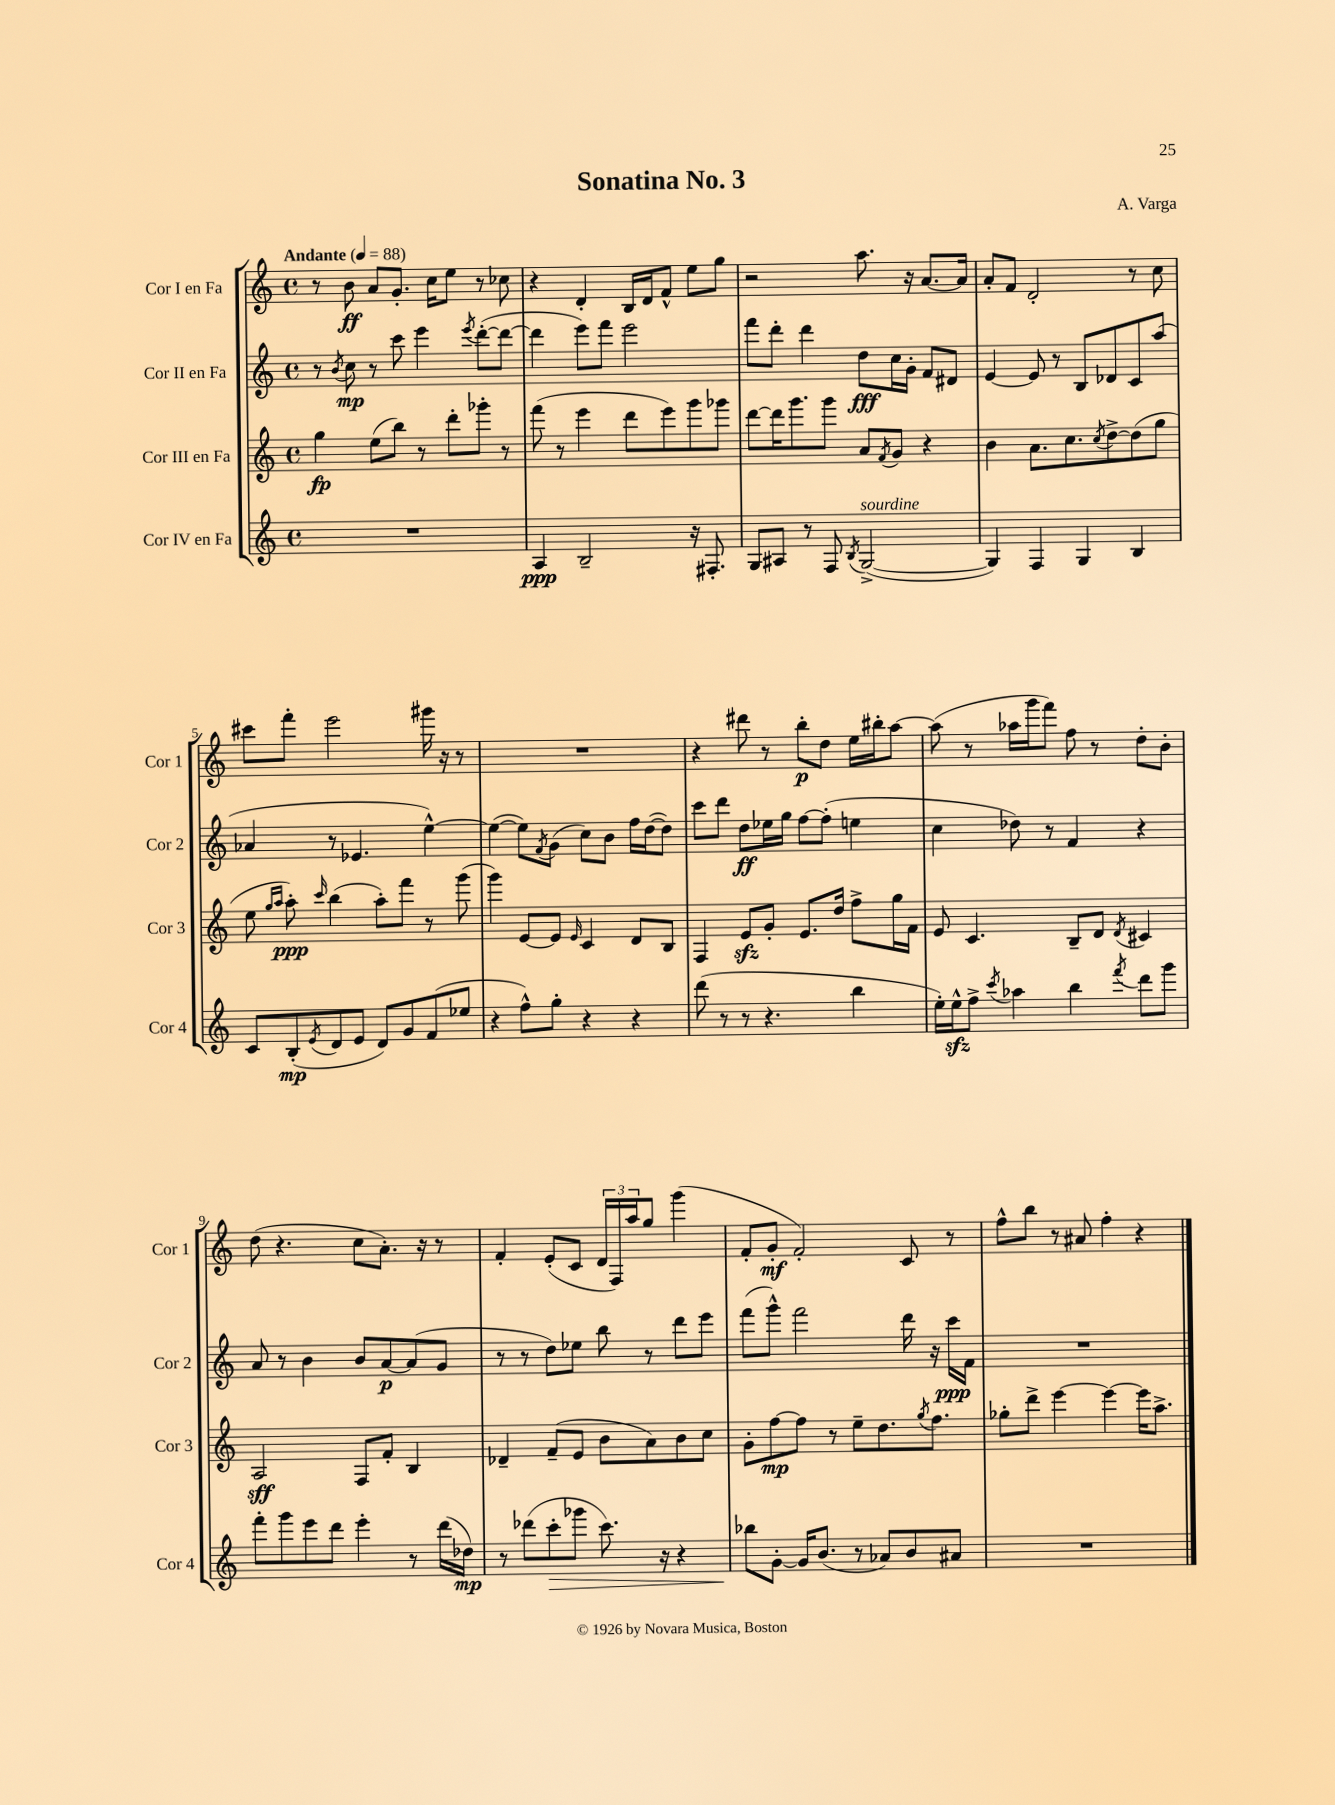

**kern	**kern	**kern	**kern
*staff4	*staff3	*staff2	*staff1
*clefG2	*clefG2	*clefG2	*clefG2
*k[]	*k[]	*k[]	*k[]
*M4/4	*M4/4	*M4/4	*M4/4
*met(c)	*met(c)	*met(c)	*met(c)
*MM88	*MM88	*MM88	*MM88
1r	4gg	8r	8r
.	.	8qb	.
.	.	8cc	8b
.	(8ee	8r	8a
.	8bb)	8ccc	8.g'
.	8r	4eee	.
.	.	.	16cc
.	8ddd'	.	8ee
.	.	8qeee	.
.	8ggg-'	([8ddd'	8r
.	8r	8ddd_	8cc-
=	=	=	=
4A	(8fff	4ddd]	4r
.	8r	.	.
2B~	4eee	8eee)	4d'
.	.	8fff	.
.	8ddd	2eee	16B
.	.	.	16d
.	8eee)	.	8f^^
16r	8ggg	.	8ee
8.F#'	.	.	.
.	8ggg-	.	8gg
=	=	=	=
8G	[8ddd	8fff	2r
8A#	16ddd]	8ddd'	.
.	8.ggg	.	.
8r	.	4ddd	.
8F	8ggg	.	.
8qB	.	.	.
([2G^	8a	8dd	8.aa
.	8qf	.	.
.	8g	16cc	.
.	.	16g'	16r
.	4r	8f	[8.a
.	.	8d#	.
.	.	.	16a]
=	=	=	=
4G])	4b	[4e	8a'
.	.	.	8f
4F	8.a	8e]	2d'
.	.	8r	.
.	8.cc	.	.
4G	.	8B	.
.	8qcc	.	.
.	[8dd^	8d-	.
4B	(8dd]	8c	8r
.	8gg	(8aa	8cc
=	=	=	=
8c	8ee	4a-	8ccc#
.	16qqgg	.	.
.	16qqaa	.	.
(8B'	8aa')	.	8fff'
8qe	16qqccc	.	.
8d	(4bb	8r	2eee
8e	.	4.e-	.
8d)	8aa')	.	.
8g	8fff	.	.
(8f	8r	[4ee^^)	16ggg#
.	.	.	16r
8ee-	(8ggg	.	8r
=	=	=	=
4r	4ggg)	(4ee_	1r
8ff^^)	[8e	8ee])	.
.	.	8qf	.
8gg'	8e]	(8g	.
.	16qqe	.	.
4r	4c	8cc)	.
.	.	8b	.
4r	8d	16ff	.
.	.	([16dd	.
.	8B	8dd])	.
=	=	=	=
(8ddd	4F	8ccc	4r
8r	.	8ddd	.
8r	8e	8dd	8ddd#
4.r	8g'	16ee-	8r
.	.	16gg	.
.	8.e	[8ff	8bb'
.	.	(8ff']	8dd
.	16dd	.	.
4bb	8ff^	4ee	16ee
.	.	.	16bb#'
.	16gg	.	[8aa
.	16f	.	.
=	=	=	=
16ee')	8e	4cc	(8aa]
16ee^^	.	.	.
8ff^	4.c	.	8r
8qccc	.	.	.
4aa-	.	8dd-)	16aa-
.	.	.	16ggg
.	.	8r	8fff)
4bb	8B~	4f	8ff
.	8d	.	8r
8qfff	8qd	.	.
8ddd	4c#	4r	8dd'
8ggg	.	.	8b'
=	=	=	=
8fff'	2A	8a	(8dd
8ggg	.	8r	4.r
8eee	.	4b	.
8ddd	.	.	.
4eee'	8F	8b	8cc
.	8f'	[8a	8.a')
8r	4B	(8a]	.
.	.	.	16r
(16ddd	.	8g	8r
16dd-)	.	.	.
=	=	=	=
8r	4d-~	8r	4f'
(8ddd-	.	8r	.
8ccc'	(8f~	8dd)	(8e'
8ggg-	8e	8ee-	8c
8.ccc)	8b	8bb	24d
.	.	.	24F)
.	.	.	24aa
.	8a)	8r	8gg
16r	.	.	.
4r	8b	8ddd	(4ggg
.	8cc	8eee	.
=	=	=	=
8bb-	8g'	(8fff	8f'
[8g'	[8ff	8ggg^^)	8g'
16g]	8ff]	2fff	2f')
(8.b	.	.	.
.	8r	.	.
8r	8ee~	.	.
8a-)	8.dd	.	.
8b	.	16ddd	8c
.	8qgg	.	.
.	8.ff	16r	.
8a#	.	16ccc	8r
.	.	16f	.
=	=	=	=
1r	8gg-'	1r	8ff^^
.	8ddd^	.	8bb
.	[4eee	.	8r
.	.	.	8a#
.	4eee_	.	4ff'
.	16eee]	.	4r
.	8.aa^	.	.
==	==	==	==
*-	*-	*-	*-
